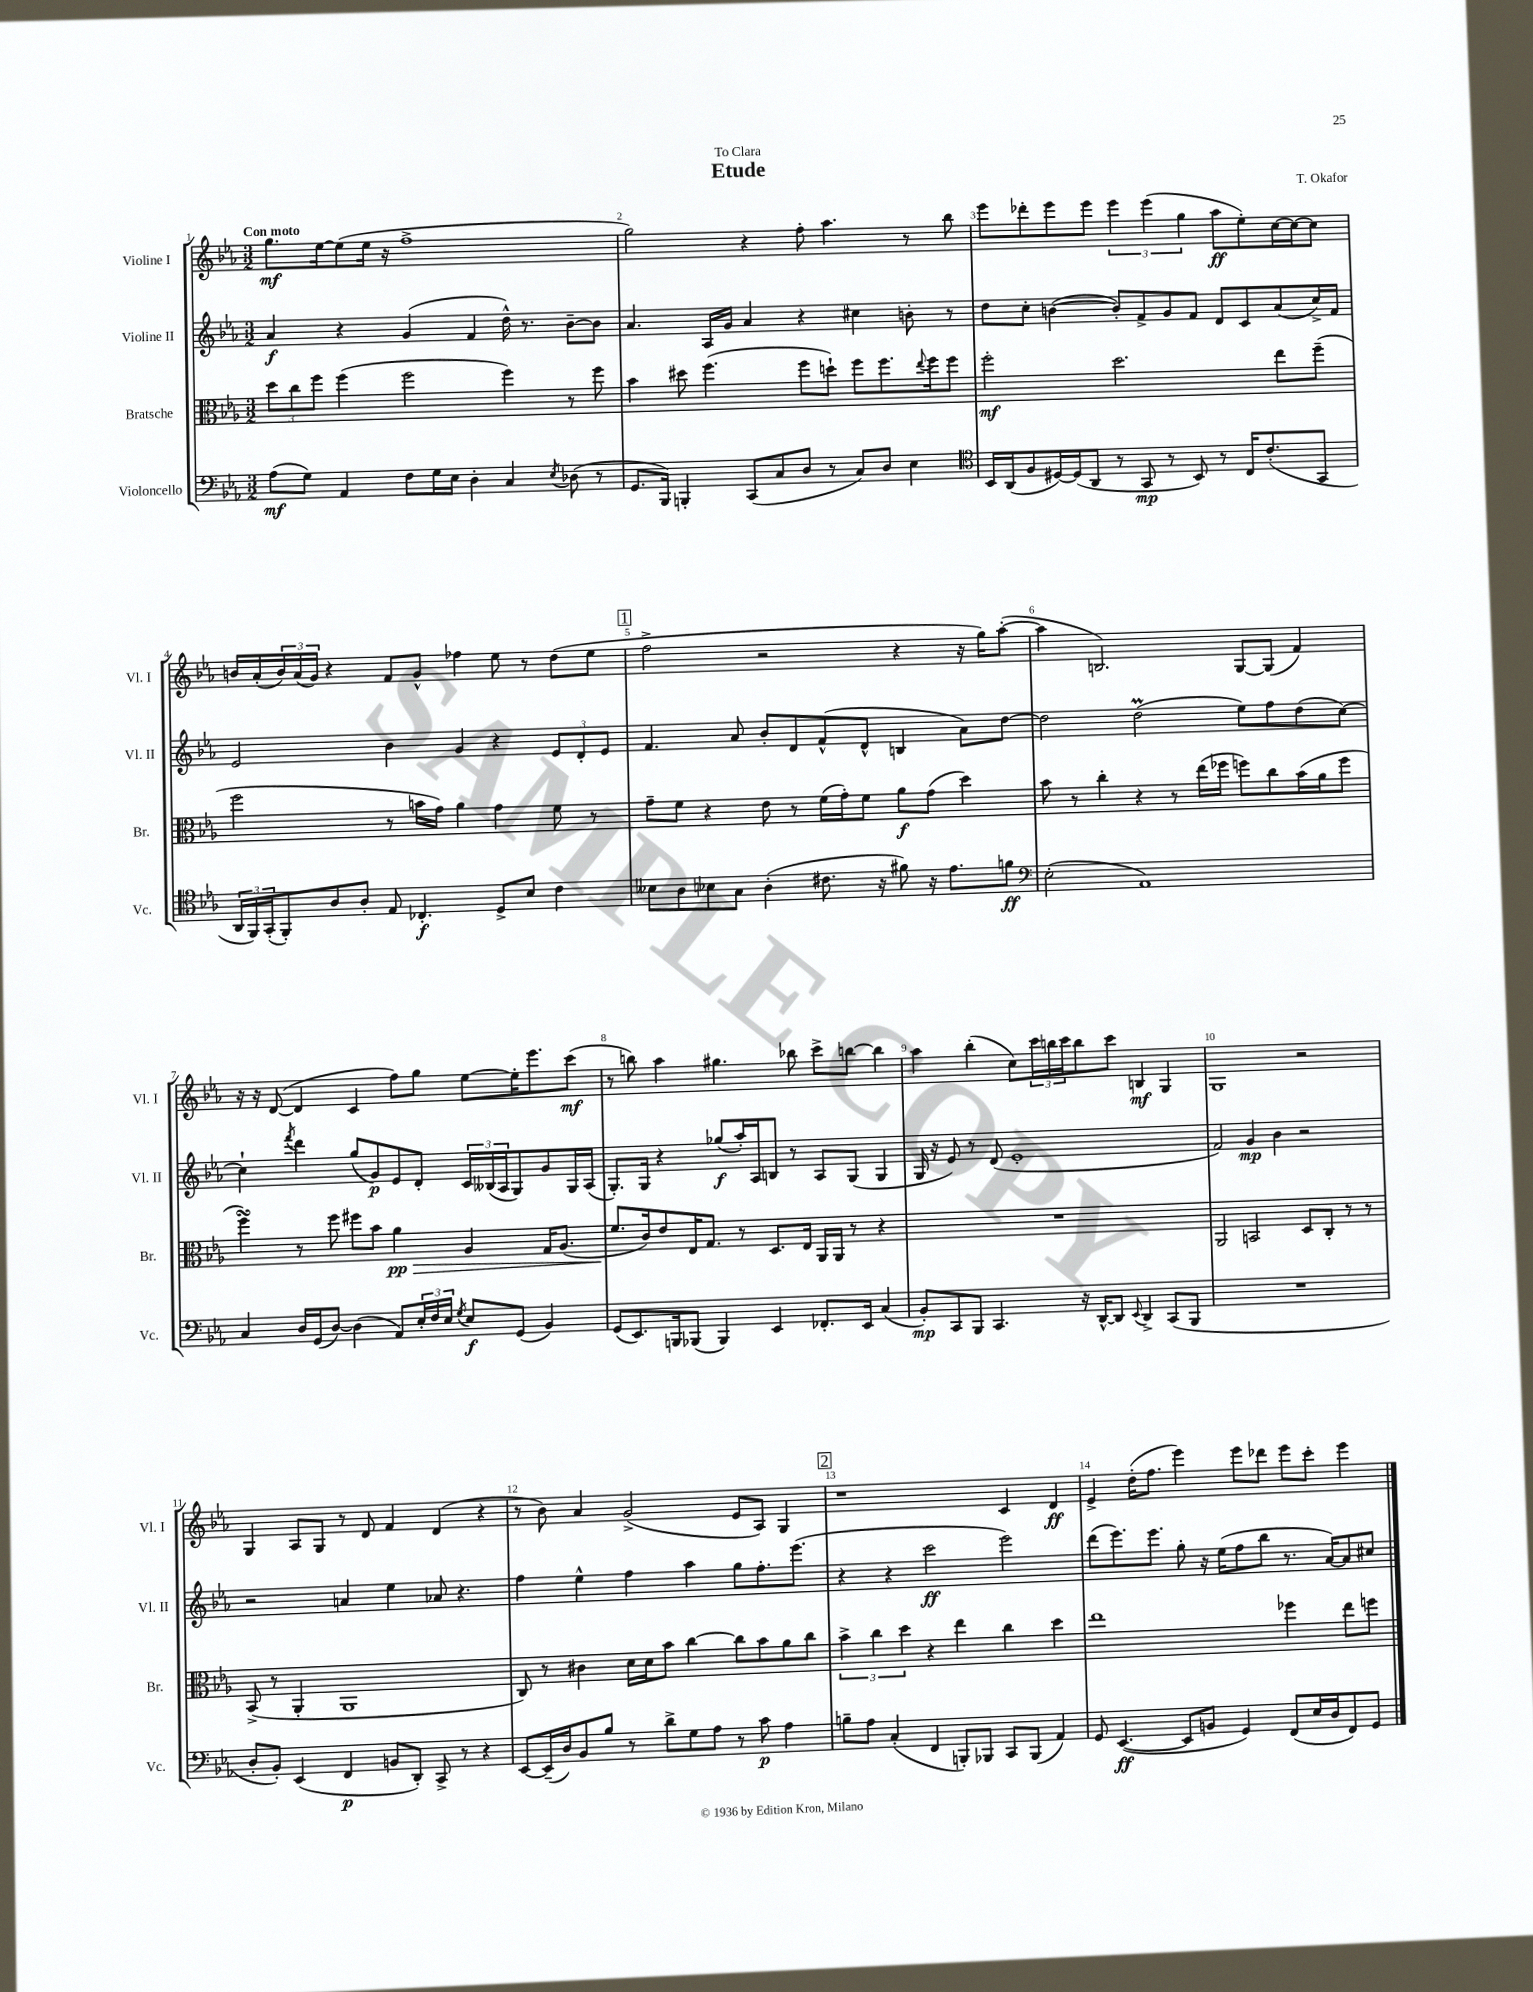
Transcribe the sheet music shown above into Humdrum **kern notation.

**kern	**dynam	**kern	**dynam	**kern	**dynam	**kern	**dynam
*part4	*part4	*part3	*part3	*part2	*part2	*part1	*part1
*staff4	*staff4	*staff3	*staff3	*staff2	*staff2	*staff1	*staff1
*I"Violoncello	*	*I"Bratsche	*	*I"Violine II	*	*I"Violine I	*
*I'Vc.	*	*I'Br.	*	*I'Vl. II	*	*I'Vl. I	*
*clefF4	*	*clefC3	*	*clefG2	*	*clefG2	*
*k[b-e-a-]	*	*k[b-e-a-]	*	*k[b-e-a-]	*	*k[b-e-a-]	*
*M3/2	*	*M3/2	*	*M3/2	*	*M3/2	*
=1	=1	=1	=1	=1	=1	=1	=1
!	!	!	!	!	!	!LO:TX:a:B:t=Con moto	!
(8A-\L	mf	12dd\L	.	4a-/	f	8.gg\L	mf
.	.	12cc\	.	.	.	.	.
8G\J)	.	.	.	.	.	.	.
.	.	12ff\J	.	.	.	.	.
.	.	.	.	.	.	[16ee-\k	.
4AA-/	.	(4ff\	.	4r	.	(8ee-\]	.
.	.	.	.	.	.	16ee-\Jk	.
.	.	.	.	.	.	16r	.
8F\L	.	2ff\	.	(4g/	.	1ff^	.
16G\L	.	.	.	.	.	.	.
16E-\JJ	.	.	.	.	.	.	.
4D'\	.	.	.	4f/	.	.	.
4C/	.	4ff\)	.	16dd^^\)	.	.	.
.	.	.	.	8.r	.	.	.
8qE-/	.	.	.	.	.	.	.
(8D-X\	.	8r	.	[8b-~\L	.	.	.
8r	.	8ff\	.	8b-\J]	.	.	.
=2	=2	=2	=2	=2	=2	=2	=2
8.GG/L	.	4b-\	.	4.a-/	.	2gg\)	.
16BBB-/Jk)	.	.	.	.	.	.	.
4BBBn'/	.	8dd#X\	.	.	.	.	.
.	.	(4.ff\	.	16A-/LL	.	.	.
.	.	.	.	16g/JJ	.	.	.
(8CC/L	.	.	.	4a-/	.	4r	.
8C/	.	.	.	.	.	.	.
8D/J	.	8ff\L	.	4r	.	8ff'\	.
8r	.	8ddn`\J)	.	.	.	4.aa-\	.
8C/L)	.	8ff\L	.	4cc#X\	.	.	.
8D/J	.	8.ff\	.	.	.	.	.
4E-\	.	.	.	8bn'\	.	8r	.
.	.	8qqee-/	.	.	.	.	.
.	.	16ff\k	.	.	.	.	.
.	.	8ff\J	.	8r	.	8bb-\	.
=3	=3	=3	=3	=3	=3	=3	=3
*clefC4	*	*	*	*	*	*	*
16BB-/LL	.	2ff'\	mf	8dd\L	.	8eee-\L	.
(16AA-/J	.	.	.	.	.	.	.
8F/	.	.	.	8cc'\J	.	8ddd-X'\	.
[16D#X/L)	.	.	.	([4bn\	.	8eee-\	.
(16D#/J]	.	.	.	.	.	.	.
8AA-/J	.	.	.	.	.	8eee-\J	.
8r	.	2.dd\	.	8b'/L])	.	6eee-\	.
8GG/	mp	.	.	8f^/	.	.	.
.	.	.	.	.	.	(6eee-\	.
8r	.	.	.	8g/	.	.	.
.	.	.	.	.	.	6gg\	.
8BB-/)	.	.	.	8f/J	.	.	.
8r	.	.	.	8d/L	.	8aa-\L	ff
16C/KL	.	.	.	8c/	.	8ee-'\)	.
(8.c'/	.	.	.	.	.	.	.
.	.	8ee-\L	.	(8a-/	.	[16cc\L	.
.	.	.	.	.	.	16cc\J_	.
8GG/J	.	(8ff~\J	.	16cc^/L)	.	8cc\J]	.
.	.	.	.	16f/JJ	.	.	.
!!LO:LB:g=z
=4	=4	=4	=4	=4	=4	=4	=4
24AA-/LL	.	2ff\	.	2e-/	.	16bn/LL	.
24FF/)	.	.	.	.	.	.	.
.	.	.	.	.	.	(16a-'/	.
(24GG'/J	.	.	.	.	.	.	.
8FF'/)	.	.	.	.	.	24b/)	.
.	.	.	.	.	.	(24a-/	.
.	.	.	.	.	.	24g/JJ)	.
8A-/	.	.	.	.	.	4r	.
8A-'/J	.	.	.	.	.	.	.
8E-/	.	8r	.	4b-\	.	8f/L	.
4.C-X'/	f	16bn\LL	.	.	.	8g^^/J	.
.	.	16g\JJ)	.	.	.	.	.
.	.	4a-\	.	4g/	.	4ff-X\	.
8D^/L	.	4g\	.	4r	.	8ee-\	.
8B-/J	.	.	.	.	.	8r	.
4c\	.	8f\	.	12e-/L	.	(8dd\L	.
.	.	.	.	12d'/	.	.	.
.	.	8r	.	.	.	8ee-\J	.
.	.	.	.	12e-/J	.	.	.
!!LO:REH:place=s1:t=1
=5	=5	=5	=5	=5	=5	=5	=5
8B--X\L	.	8g~\L	.	4.f/	.	2ff^\	.
8A-\	.	8f\J	.	.	.	.	.
8B-X\	.	4r	.	.	.	.	.
8G\J	.	.	.	8a-/	.	.	.
(4A-'\	.	8e-\	.	8b-'/L	.	2r	.
.	.	8r	.	8d/	.	.	.
8.c#X\	.	(16f\LL	.	(8f^^/	.	.	.
.	.	16g'\J)	.	.	.	.	.
.	.	8f\J	.	8d^^/J	.	.	.
16r	.	.	.	.	.	.	.
8f#X\)	.	8a-\L	f	4Bn/	.	4r	.
16r	.	(8g\J	.	.	.	.	.
8.e-\L	.	.	.	.	.	.	.
.	.	4dd\)	.	8a-\L)	.	16r	.
.	.	.	.	.	.	16gg\KL)	.
8fn\J	ff	.	.	[8dd\J	.	([8aa-'\J	.
=6	=6	=6	=6	=6	=6	=6	=6
*clefF4	*	*	*	*	*	*	*
(2E-'\	.	8b-\	.	2dd\]	.	4aa-\]	.
.	.	8r	.	.	.	.	.
.	.	4cc'\	.	.	.	2.Bn/)	.
1AA-)	.	4r	.	(2ddm\	.	.	.
.	.	8r	.	.	.	.	.
.	.	(16ee-\LL	.	.	.	.	.
.	.	16ff-X\JJ	.	.	.	.	.
.	.	8ffn\L)	.	8ee-\L)	.	[8G/L	.
.	.	8cc\	.	8ff\	.	(8G/J]	.
.	.	(16b-\L	.	(8dd\	.	4f/)	.
.	.	16a-\J	.	.	.	.	.
.	.	8ff\J	.	[8cc\J)	.	.	.
!!LO:LB:g=z
=7	=7	=7	=7	=7	=7	=7	=7
4C/	.	4ffsSSS\)	.	4cc`\]	.	16r	.
.	.	.	.	.	.	16r	.
.	.	.	.	.	.	([8d/	.
.	.	.	.	8qfff/	.	.	.
16D/LL	.	8r	.	4ddd\	.	4d/]	.
(16GG/J	.	.	.	.	.	.	.
[8D/J)	.	8ff\	.	.	.	.	.
(4D\]	.	8ff#X\L	.	(8gg/L	.	4c/	.
.	.	8b-\J	.	8g/)	p	.	.
!	!	!	!LO:HP:b	!	!	!	!
8AA-/L)	.	4a-\	> pp	8e-/	.	8ff\L)	.
24E-'/L	.	.	.	8d'/J	.	8gg\J	.
24F/	.	.	.	.	.	.	.
24E-/JJ	.	.	.	.	.	.	.
8qG/	.	.	.	.	.	.	.
8E-/L	f	4A-/	.	24c/LL	.	[8ee-\L	.
.	.	.	.	(24B--X/	.	.	.
.	.	.	.	24A-/J	.	.	.
(8GG/J	.	.	.	8G/)	.	16ee-'\K]	.
.	.	.	.	.	.	8.eee-\	.
4BB-/)	.	16G/KL	.	8g/	.	.	.
.	.	(8.A-/J	.	.	.	.	.
.	.	.	.	16G/L	.	(8ccc\J	mf
.	.	.	.	(16A-/JJ	.	.	.
=8	=8	=8	=8	=8	=8	=8	=8
(8GG/L	.	8.f/L	.	8.G'/L)	.	8r	.
8.EE-/)	.	.	.	.	.	8bbn\)	.
.	.	16c/k)	]	16G/Jk	.	.	.
.	.	8e-/	.	4r	.	4aa-\	.
16BBBn/k	.	.	.	.	.	.	.
(8BBB-X/J	.	16E-/K	.	.	.	.	.
.	.	8.G/J	.	.	.	.	.
4BBB-/)	.	.	.	(8gg-X/L	f	4.gg#X\	.
.	.	8r	.	16aa-'/L)	.	.	.
.	.	.	.	16A-/J	.	.	.
4EE-/	.	8.D/L	.	8Bn/J	.	.	.
.	.	.	.	8r	.	8bb-X\	.
.	.	16E-/Jk	.	.	.	.	.
8.FF-X'/L	.	16AA-/LL	.	8A-/L	.	8ccc^\L	.
.	.	16AA-/JJ	.	.	.	.	.
.	.	8r	.	(8G/J	.	[8bbn\J	.
16EE-/Jk	.	.	.	.	.	.	.
(4C/	.	4r	.	4G/	.	4bb\]	.
=9	=9	=9	=9	=9	=9	=9	=9
8BB-'/L)	mp	1.r	.	16G/	.	4aa-\	.
.	.	.	.	16r	.	.	.
8CC/	.	.	.	8e-/)	.	.	.
8BBB-/J	.	.	.	8r	.	(4bb-'\	.
4.CC/	.	.	.	(8d/	.	.	.
.	.	.	.	1e-'	.	8cc\L)	.
.	.	.	.	.	.	24ccc\L	.
.	.	.	.	.	.	24bbn\	.
.	.	.	.	.	.	24ccc\J	.
16r	.	.	.	.	.	8bb\	.
[16DD^^/KL	.	.	.	.	.	.	.
8DD/J]	.	.	.	.	.	8ccc\J	.
8qqEE-/	.	.	.	.	.	.	.
4DD^/	.	.	.	.	.	4Bn/	mf
(8CC/L	.	.	.	.	.	4G/	.
8BBB-/J	.	.	.	.	.	.	.
=10	=10	=10	=10	=10	=10	=10	=10
1.r	.	2AA-/	.	2f/)	.	1G	.
.	.	2BBn/	.	4g/	mp	.	.
.	.	.	.	4b-\	.	.	.
.	.	8D/L	.	2r	.	2r	.
.	.	8C'/J	.	.	.	.	.
.	.	8r	.	.	.	.	.
.	.	8r	.	.	.	.	.
!!LO:LB:g=z
=11	=11	=11	=11	=11	=11	=11	=11
8D'/L	.	(8BB-^/	.	2r	.	4G/	.
8BB-'/J)	.	8r	.	.	.	.	.
(4EE-/	.	4AA-'/	.	.	.	8A-/L	.
.	.	.	.	.	.	8G/J	.
4FF/	p	1AA-	.	4an/	.	8r	.
.	.	.	.	.	.	8d/	.
8BBn/L	.	.	.	4ee-\	.	4f/	.
8DD'/J)	.	.	.	.	.	.	.
8CC^/	.	.	.	8a-X/	.	(4d/	.
8r	.	.	.	4.r	.	.	.
4r	.	.	.	.	.	4r	.
=12	=12	=12	=12	=12	=12	=12	=12
[8EE-/L	.	8C/)	.	4ff\	.	8r	.
(16EE-~/L]	.	8r	.	.	.	8b-\)	.
16D/J)	.	.	.	.	.	.	.
8BB-/	.	4c#X\	.	4ee-^^\	.	4a-/	.
8B-/J	.	.	.	.	.	.	.
8r	.	16d\LL	.	4ff\	.	(2g^/	.
.	.	16d\J	.	.	.	.	.
8d^\L	.	8b-\J	.	.	.	.	.
8G\	.	[4cc\	.	4aa-\	.	.	.
8A-\J	.	.	.	.	.	.	.
8r	.	8cc\L]	.	8gg\L	.	8e-/L	.
8c\	p	8b-\	.	8.ff'\	.	8A-/J)	.
4A-\	.	8a-\	.	.	.	4G/	.
.	.	.	.	(8.eee-\J	.	.	.
.	.	8cc\J	.	.	.	.	.
!!LO:REH:place=s1:t=2
=13	=13	=13	=13	=13	=13	=13	=13
8Bn~\L	.	6b-^\	.	4r	.	1r	.
8A-\J	.	.	.	.	.	.	.
.	.	6cc\	.	.	.	.	.
(4C'/	.	.	.	4r	.	.	.
.	.	6dd\	.	.	.	.	.
4FF/	.	4r	.	2ccc\	ff	.	.
8BBBn'/L)	.	4ee-\	.	.	.	.	.
8BBB-X/J	.	.	.	.	.	.	.
8CC/L	.	4cc\	.	2eee-\)	.	4c/	.
(8BBB-/J	.	.	.	.	.	.	.
4AA-/)	.	4dd\	.	.	.	4d/	ff
=14	=14	=14	=14	=14	=14	=14	=14
8GG/	.	1ee-	.	(8ddd\L	.	4e-^/	.
([4.EE-/	ff	.	.	8.eee-\)	.	.	.
.	.	.	.	.	.	(16dd'\KL	.
.	.	.	.	8.eee-\J	.	8.ff\J	.
8EE-/L]	.	.	.	8gg'\	.	4eee-\)	.
8BBn/J	.	.	.	16r	.	.	.
.	.	.	.	(16ee-\KL	.	.	.
4GG/)	.	.	.	8ff\	.	8eee-\L	.
.	.	.	.	8bb-\J	.	8ddd-X\J	.
(8FF/L	.	4ff-X\	.	8.r	.	8eee-\L	.
16E-/L	.	.	.	.	.	8ccc'\J	.
16D/J	.	.	.	[16a-/KL)	.	.	.
8FF/)	.	8ee-\L	.	8a-/]	.	4eee-\	.
8GG/J	.	8ffn\J	.	8cc#X/J	.	.	.
==	==	==	==	==	==	==	==
*-	*-	*-	*-	*-	*-	*-	*-
